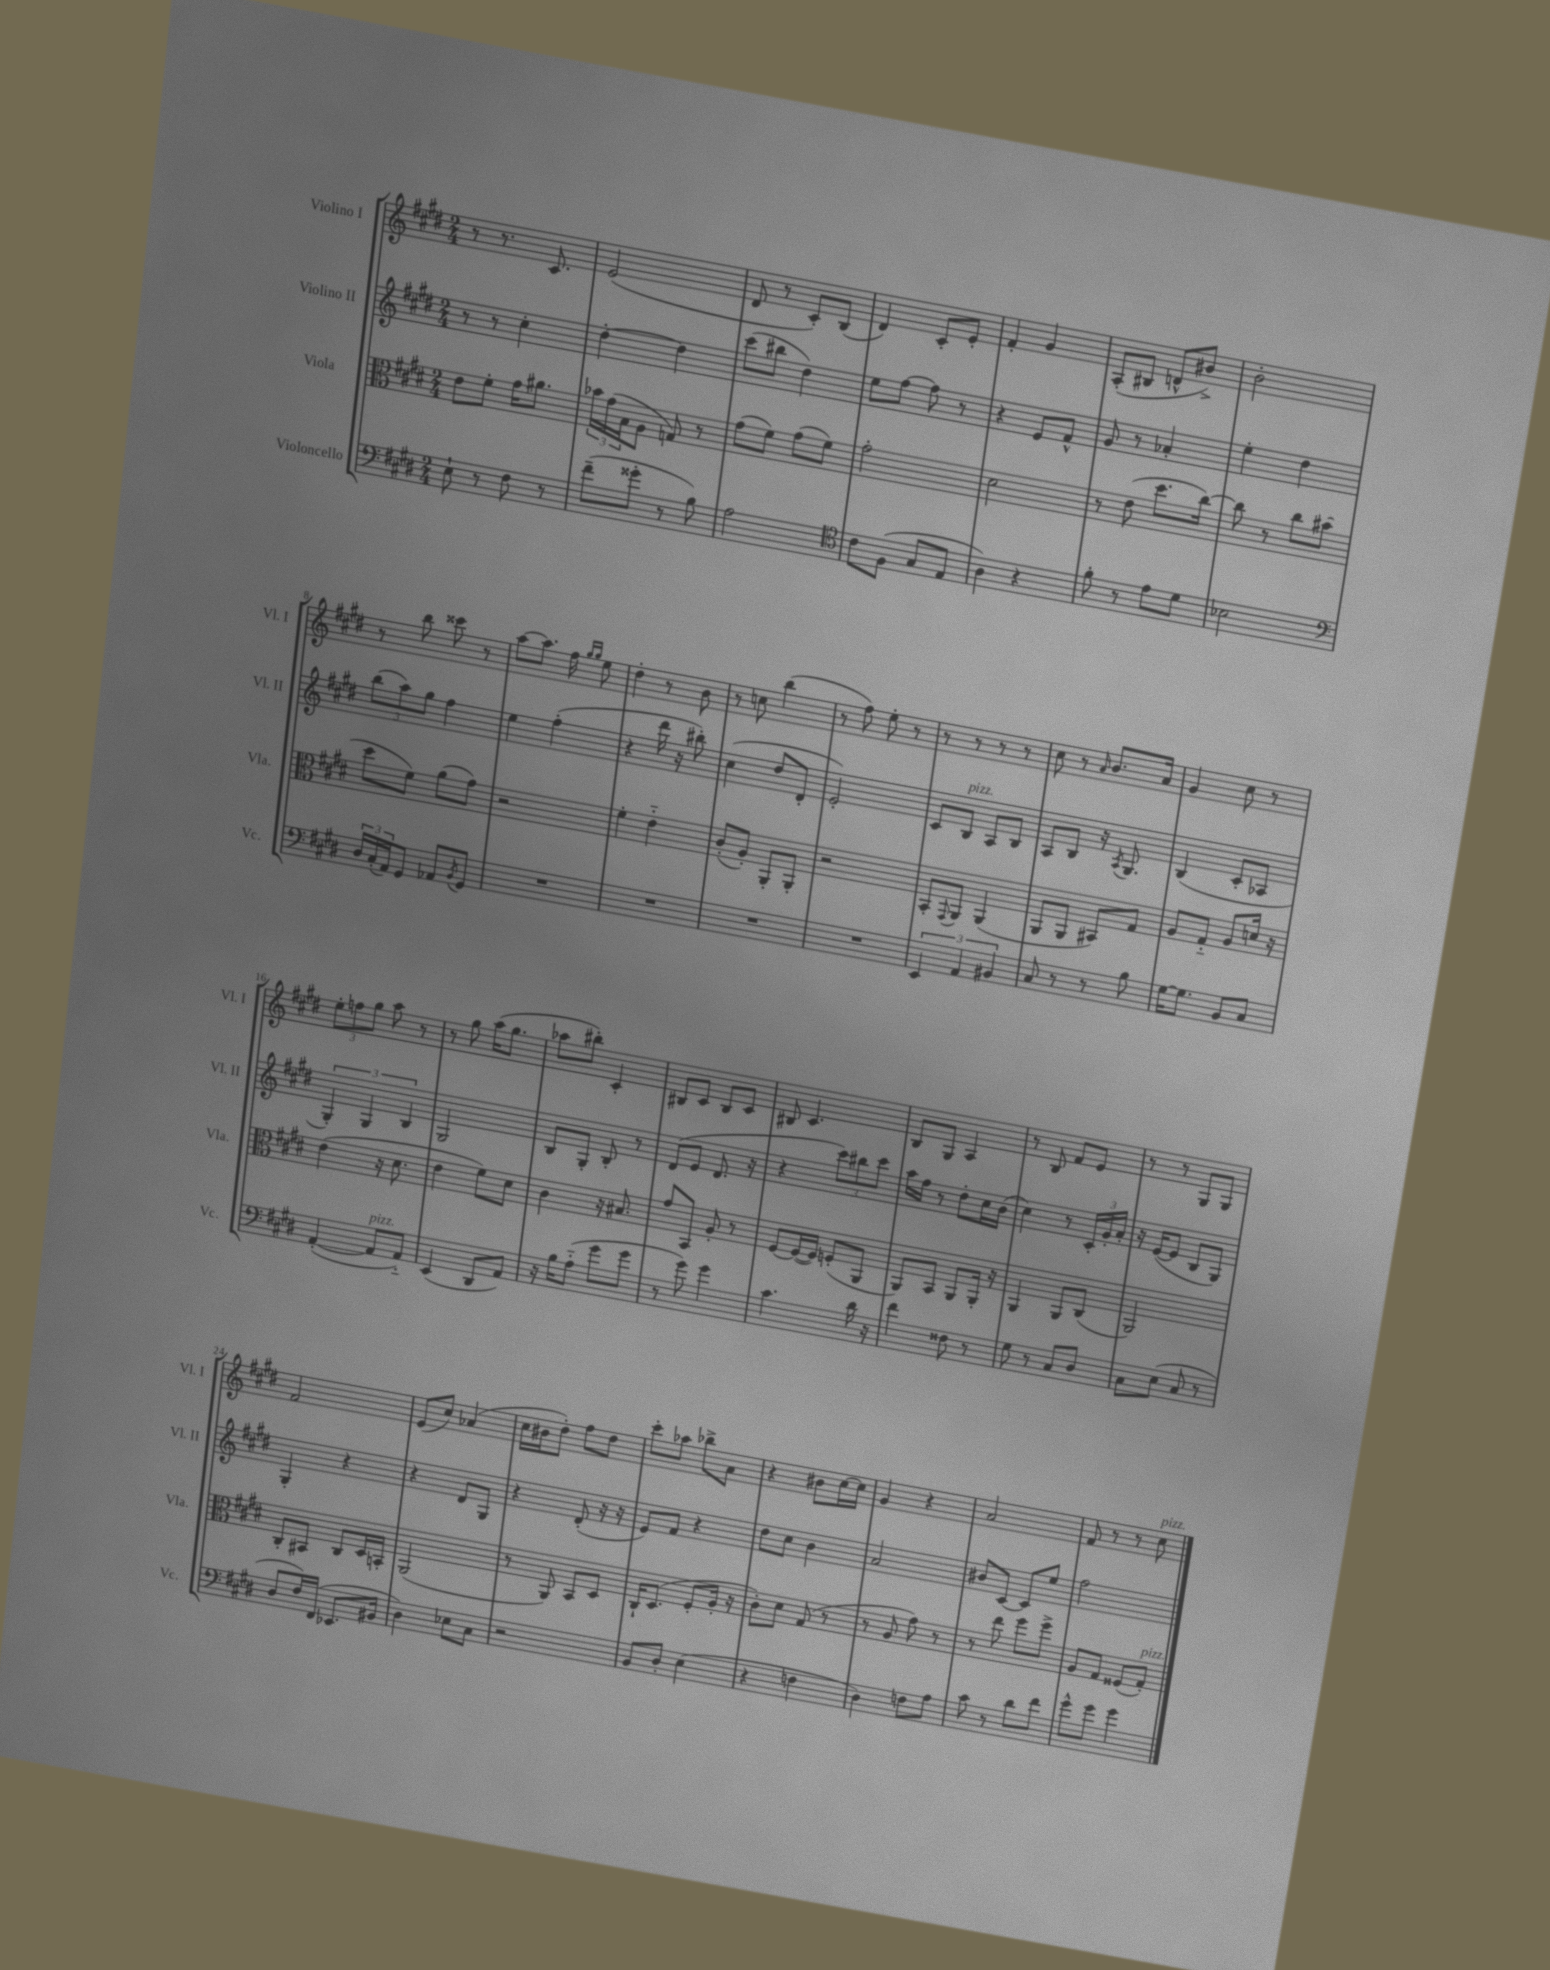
<<
\new StaffGroup <<
\new Staff = "s0" \with { instrumentName = "Violino I" shortInstrumentName = "Vl. I" } {
    \clef treble \key e \major \numericTimeSignature \time 2/4
    r8 r8. cis'8. |
    e'2( |
    dis'8 r8 cis'8-.) b8( |
    dis'4) cis'8-. e'8-. |
    fis'4-. gis'4 |
    a8-.( bis8 d'8-^ bis'8->) |
    b'2-. |
    r8 b''8 cisis'''8 r8 |
    a''8~ a''8. fis''16 \grace { gis''16 gis''16 } e''8 |
    dis''4-. r8 b'8 |
    r8 c''8 b''4( |
    r8 fis''8) e''8-. r8 |
    r8 r8 r8 r8 |
    cis''8 r8 \grace { a'16 } b'8. a'16 |
    gis'4 cis''8 r8 |
    \tuplet 3/2 { e''8-. f''8 gis''8 } a''8 r8 |
    r8 gis''8 a''16( gis''8. |
    aes''8 bis''8-.) cis'4-. |
    bis8 cis'8 bis8 cis'8 |
    bis8 cis'4. |
    b8 gis8 a4 |
    r8 b8 fis'8 e'8 |
    r8 r8 gis8 gis8 |
    fis'2 |
    e'8( cis''8) aes'4( |
    cis''16 bis'16 dis''8-.) fis''8 dis''8 |
    cis'''8-. aes''8 bes''8-> a'8 |
    r4 bis'8 cis''16~ cis''16 |
    gis'4 r4 |
    a'2 |
    fis'8 r8 r8 cis''8^\markup { \italic "pizz." } \bar "|." |
}
\new Staff = "s1" \with { instrumentName = "Violino II" shortInstrumentName = "Vl. II" } {
    \clef treble \key e \major \numericTimeSignature \time 2/4
    r8 r8 cis''4-. |
    dis''4~-. dis''4 |
    cis'''8( bis''8 dis''4) |
    e''8 fis''8~ fis''8 r8 |
    r4 e'8 fis'8-^ |
    gis'8 r8 aes'4-. |
    e''4-. dis''4 |
    \tuplet 3/2 { b''8( a''8) gis''8 } fis''4 |
    e''4 fis''4-.( |
    r4 dis'''16 r16 bis''8-.) |
    cis''4( dis''8 dis'8-. |
    e'2-.) |
    cis'8 b8^\markup { \italic "pizz." } a8 b8 |
    a8 b8 r16 \acciaccatura { a8 } gis8. |
    b4( cis'8-. aes8 |
    \tuplet 3/2 { gis4-.) gis4 b4 } |
    gis2 |
    b8 gis8-. b8-. r8 |
    dis'8( e'8 dis'8. r16 |
    r4 \tuplet 3/2 { cis'''8) bis''8 cis'''8 } |
    a''16 fis''16 r8 dis''8-. cis''16 b'16( |
    cis''4) r8 \tuplet 3/2 { cis'16-. gis'16-. a'16-. } |
    r16 e'16~( e'8 b8 gis8) |
    gis4-. r4 |
    r4 dis'8 gis8 |
    r4 dis'8-.( r16 r16 |
    e'8) fis'8 r4 |
    dis''8 cis''8 b'4 |
    a'2 |
    bis'8 cis'8~ cis'8 e''8 |
    fis''2 \bar "|." |
}
\new Staff = "s2" \with { instrumentName = "Viola" shortInstrumentName = "Vla." } {
    \clef alto \key e \major \numericTimeSignature \time 2/4
    e'8 fis'8-. gis'16 ais'8. |
    \tuplet 3/2 { bes'16 gis'16( b16 } a8 g8) r8 |
    gis'8( fis'8) gis'8( fis'8) |
    gis'2-. |
    dis'2 |
    r8 e'8( dis''8. cis''16~) |
    cis''8 r8 cis''8 bis'8( |
    dis''8 fis'8) a'8( gis'8) |
    r2 |
    fis'4-. e'4-_ |
    cis'8-.( a8-.) a,8-. a,8-. |
    r2 |
    b,8-. \appoggiatura { gis,8 } a,8 a,4( |
    a,8 a,8 bis,8) gis8 |
    a8 gis8-_ a8 d'16 r16 |
    e'4( r16 dis'8. |
    e'4 fis'8) dis'8 |
    cis'4 r16 bis8. |
    gis'8 b,8 a8-. r8 |
    fis8~ fis16~( fis16) f8-.( a,8 |
    a,8) b,8 a,8 a,16-. r16 |
    a,4 a,8 cis8( |
    a,2) |
    cis8-. bis,8 cis8 dis16 b,16-. |
    a,2( |
    r8 a,8) b,8 dis8 |
    cis16-! dis8.( fis8-. a16-. r16 |
    cis'8-.) dis'8 gis8( r8 |
    r8 a8 gis'8) r8 |
    r8 e''8 fis''8 fis''8-> |
    a8 gis8 fisis8( gis8-.^\markup { \italic "pizz." }) \bar "|." |
}
\new Staff = "s3" \with { instrumentName = "Violoncello" shortInstrumentName = "Vc." } {
    \clef bass \key e \major \numericTimeSignature \time 2/4
    e8-! r8 fis8 r8 |
    fis'8--( gisis'8-. r8 b8) |
    a2 |
    \clef tenor cis'8 fis8( gis8 e8 |
    a4) r4 |
    fis'8-. r8 e'8 dis'8 |
    bes2 |
    \clef bass \tuplet 3/2 { dis16 cis16-.( a,16) } gis,8 aes,8 \acciaccatura { b,8 } gis,8 |
    R2 |
    R2 |
    R2 |
    R2 |
    \tuplet 3/2 { e,4 a,4 bis,4 } |
    cis8 r8 r8 b8 |
    gis16~ gis8. b,8 cis8 |
    a,4~-.( a,8^\markup { \italic "pizz." } a,8-_) |
    e,4( dis,8 a,8) |
    r16 b16 a8-_( gis'8 gis'8 |
    r8 gis'8) gis'4 |
    cis'4. dis'16 r16 |
    fis'4 fisis8 r8 |
    gis8 r8 cis8 dis8 |
    cis8 e8( cis8 r8 |
    dis8 fis16) fis,16( ees,8. bis,16 |
    dis4) ees8 cis8 |
    r2 |
    b,8 dis8-. e4( |
    r4 f4 |
    dis4) f8 a8 |
    cis'8 r8 dis'8 fis'8 |
    gis'8-^ gis'8 gis'4 \bar "|." |
}
>>
>>
